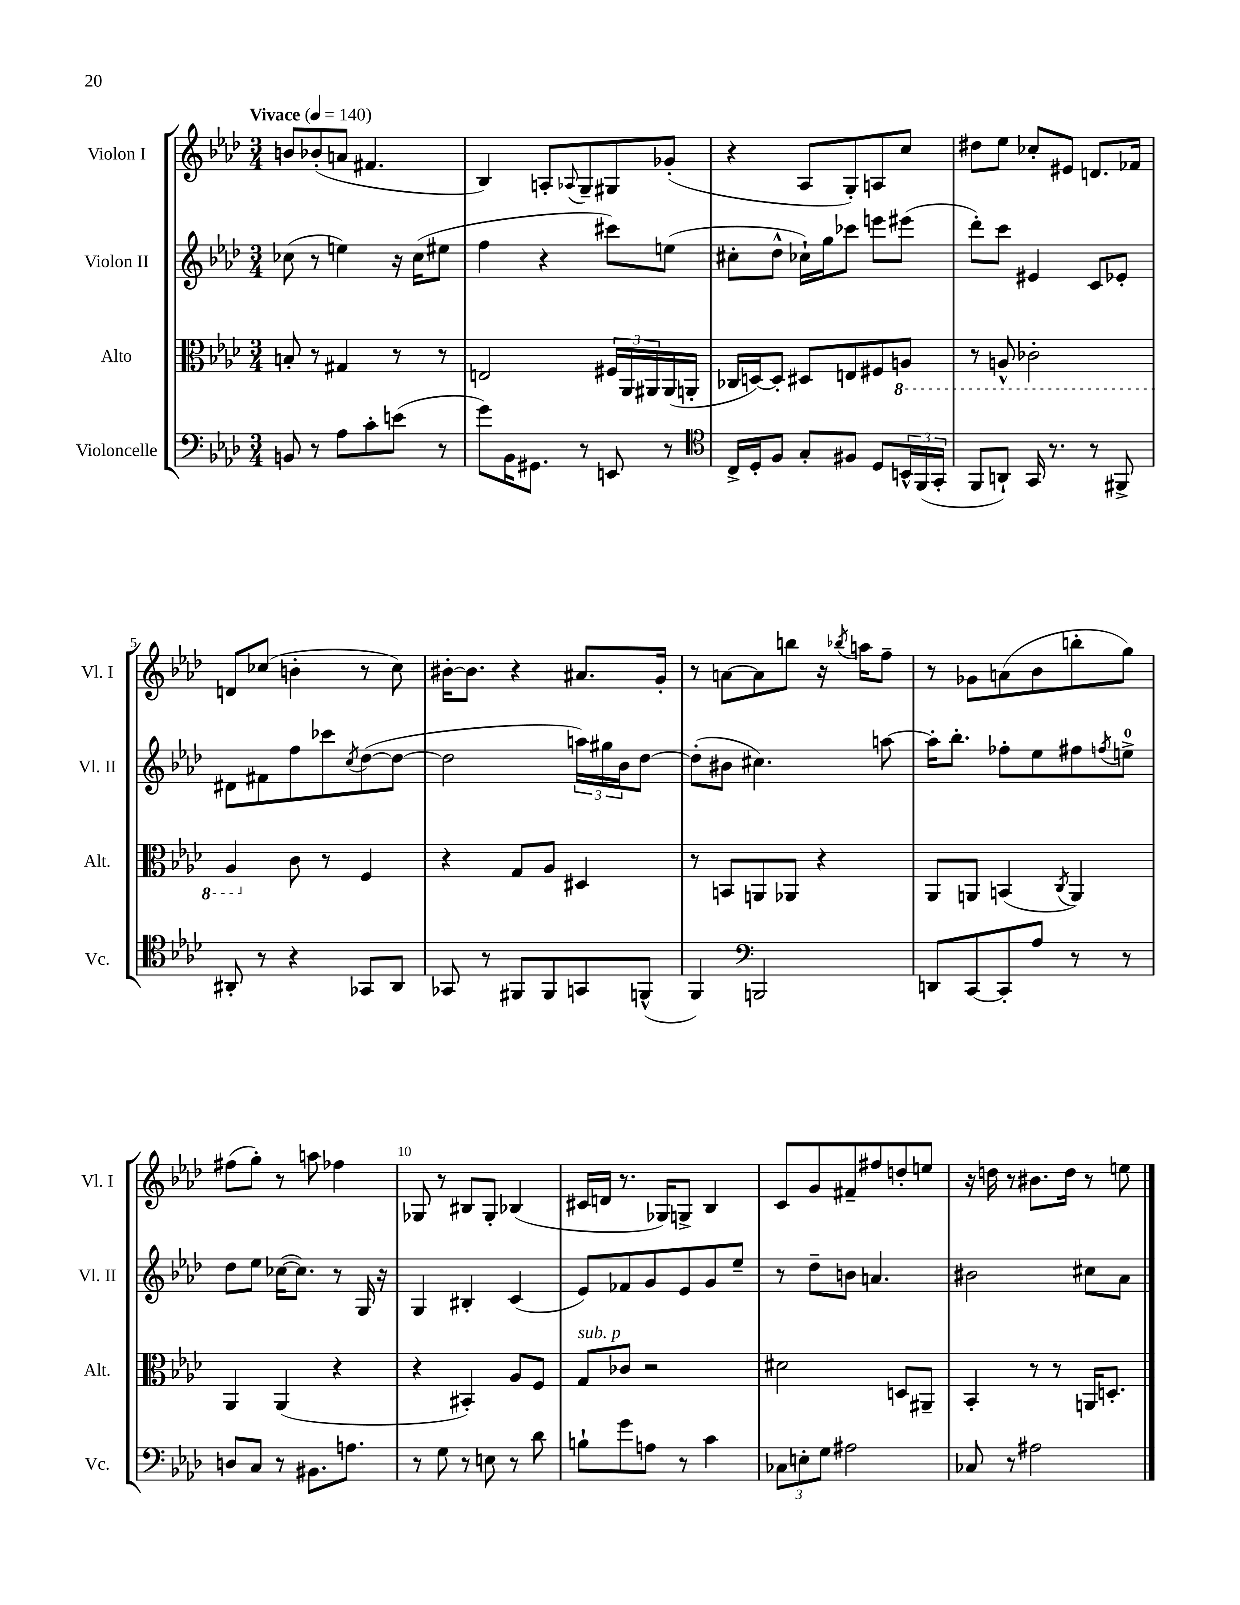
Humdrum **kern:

**kern	**kern	**kern	**kern
*staff4	*staff3	*staff2	*staff1
*clefF4	*clefC3	*clefG2	*clefG2
*k[b-e-a-d-]	*k[b-e-a-d-]	*k[b-e-a-d-]	*k[b-e-a-d-]
*M3/4	*M3/4	*M3/4	*M3/4
*MM140	*MM140	*MM140	*MM140
8BB	8B'	(8cc-	8b
8r	8r	8r	(8b-'
8A-	4G#	4ee)	8a
8c'	.	.	4.f#
(8e	8r	16r	.
.	.	(16cc-	.
8r	8r	8ee#	.
=	=	=	=
8g)	2E	4ff	4B-)
16BB-	.	.	.
8.GG#	.	.	.
.	.	4r	8A'
.	.	.	8qqA-
8r	.	.	8G~
8EE	24F#	8ccc#)	8G#
.	24AA-	.	.
.	24AA#	.	.
8r	(16AA#	(8ee	(8g-'
.	16AA'	.	.
=	=	=	=
*clefC4	*	*	*
16C^	16C-	8cc#'	4r
16D-'	[16D)	.	.
8F	8D']	8dd-^^	.
8G'	8D#	16cc-`)	8A-
.	.	16gg	.
8F#	8E	8ccc-	8G')
8D-	8F#	8eee	8A
24BB^^	8AA	(8eee#	8cc
(24FF	.	.	.
24GG'	.	.	.
=	=	=	=
8FF	8r	8ddd-')	8dd#
8AA`)	8AA^^	8ccc	8ee-
16GG	2C-'	4e#	8cc-'
8.r	.	.	.
.	.	.	8e#
8r	.	8c	8.d
8FF#^	.	8e-'	.
.	.	.	16f-
=	=	=	=
8AA#'	4AA-	8d#	8d
8r	.	8f#	(8cc-
4r	8c	8ff	4b'
.	8r	8ccc-	.
.	.	8qcc	.
8GG-	4F	([8dd-	8r
8AA#	.	8dd-_	8cc-)
=	=	=	=
8GG-	4r	2dd-]	[16b#'
.	.	.	8.b#]
8r	.	.	.
8FF#	8G	.	4r
8FF#	8A-	.	.
8GG	4D#	24aa)	8.a#
.	.	24gg#	.
.	.	24b-	.
(8FF^^	.	[8dd-	.
.	.	.	16g'
=	=	=	=
4FF)	8r	(8dd-']	8r
.	8BB	8b#	[8a
*clefF4	*	*	*
2BBB	8AA	4.cc#)	8a]
.	8AA-	.	8bb
.	4r	.	16r
.	.	.	8qbb-
.	.	.	16aa
.	.	[8aa	8ff~
=	=	=	=
8DD	8AA-	16aa']	8r
.	.	8.bb-'	.
[8CC	8AA	.	8g-
8CC']	(4BB	8ff-'	(8a
8A-	.	8ee-	8b-
.	8qC	.	.
8r	4AA)	8ff#	8bb'
.	.	8qff	.
8r	.	8ee^	8gg)
=	=	=	=
8D	4AA-	8dd-	(8ff#
8C	.	8ee-	8gg')
8r	(4AA-	([16cc-	8r
.	.	8.cc-])	.
8.BB#	.	.	8aa
.	4r	8r	4ff-
8.A	.	.	.
.	.	16G	.
.	.	16r	.
=	=	=	=
8r	4r	4G	8G-
8G	.	.	8r
8r	4BB#')	4B#'	8B#
8E	.	.	8G-'
8r	8A-	(4c	(4B-
8d-	8F	.	.
=	=	=	=
8B`	8G	8e-)	16c#
.	.	.	16d
8g	8c-	8f-	8.r
8A	2r	8g	.
.	.	.	16G-)
8r	.	8e-	8G^
4c	.	8g	4B-
.	.	8ee-~	.
=	=	=	=
12C-	2d#	8r	8c
12E'	.	.	.
.	.	8dd-~	8g
12G	.	.	.
2A#	.	8b	8f#~
.	.	4.a	8ff#
.	8D	.	8dd'
.	8AA#~	.	8ee
=	=	=	=
8C-	4BB-'	2b#	16r
.	.	.	16dd
8r	.	.	8r
2A#	8r	.	8.b#
.	8r	.	.
.	.	.	16dd
.	16AA	8cc#	8r
.	8.D'	.	.
.	.	8a-	8ee
==	==	==	==
*-	*-	*-	*-
